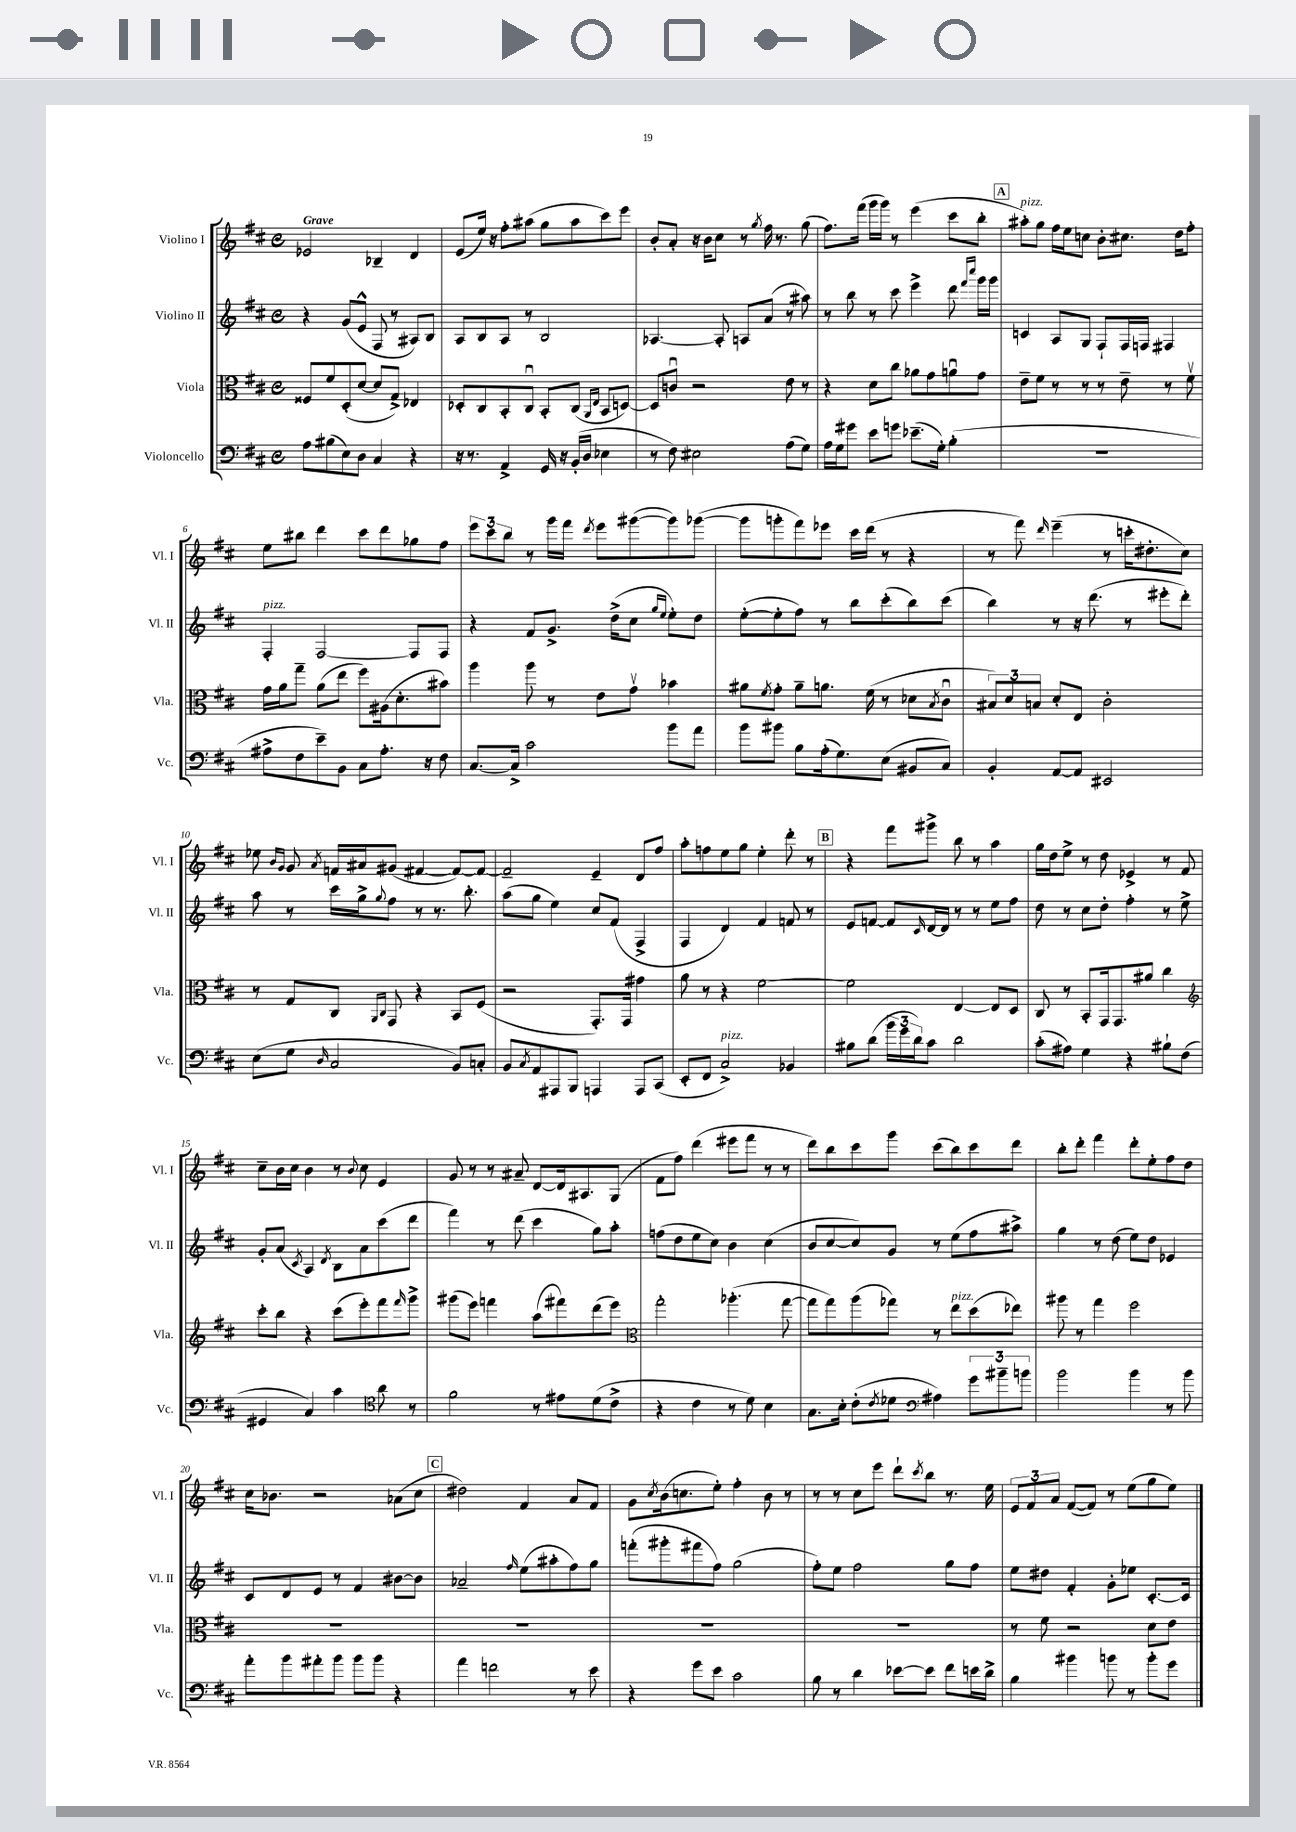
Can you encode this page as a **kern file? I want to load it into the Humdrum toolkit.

**kern	**kern	**kern	**kern
*part4	*part3	*part2	*part1
*staff4	*staff3	*staff2	*staff1
*I"Violoncello	*I"Viola	*I"Violino II	*I"Violino I
*I'Vc.	*I'Vla.	*I'Vl. II	*I'Vl. I
*clefF4	*clefC3	*clefG2	*clefG2
*k[f#c#]	*k[f#c#]	*k[f#c#]	*k[f#c#]
*M4/4	*M4/4	*M4/4	*M4/4
*met(c)	*met(c)	*met(c)	*met(c)
=1	=1	=1	=1
!	!	!	!LO:TX:a:B:t=Grave
8A\L	8F##X/L	4r	2e-X/
(8B#X\	8f#/	.	.
8E\)	(8D'/	(8g/L	.
8D\J	[8d/J	8e^^/J	.
4C#/	8d/L]	8F#/	4B-X~/
.	8G^/J)	8r	.
4r	4E-X/	8A#X/L)	4d/
.	.	8B/J	.
=2	=2	=2	=2
16r	8D-X'/L	8A/L	(8e/L
8.r	.	.	.
.	8C#/	8B/	16ee/Jk)
.	.	.	16r
4AA^/	8BB'/	8A/J	8ff#'\L
.	8C#u/J	8r	(8aa#X\J
16GG/	8BB'/L	2B/	8gg\L
16r	.	.	.
(16BB'/LL	(8C#/J	.	8aa#\
16D/JJ	.	.	.
.	16qqAA/LL	.	.
.	16qqE/JJ	.	.
4E-X\	8BB/L	.	8ccc#\)
.	[8Dn/J)	.	8eee\J
=3	=3	=3	=3
8r	8D/L]	[4.A-X/	8b'/L
8F#\)	8cnu/J	.	8a'/J
2E#X\	2r	.	16r
.	.	.	16b\KL
.	.	8A-'/]	8cc#\J
.	.	8An/L	8r
.	.	.	8qgg/
.	.	(8a/J	16ff#\
.	.	.	8.r
(8A\L	8e\	8r	.
8G\J)	8r	8aa#X\)	(8gg\
=4	=4	=4	=4
16A\LL	4r	8r	8.ff#\L)
16G\J	.	.	.
8g#X\J	.	8bb\	.
.	.	.	(16fff#\Jk
8e\L	8d\L	8r	16ggg\LL
.	.	.	16ggg\JJ)
8gn\J	8cc#\J	8ccc#\	8r
(8.e-X~\L	8a-X\L	4eee^\	(4eee\
.	8g\	.	.
16G'\Jk)	.	.	.
(4B'\	8anu\	8ddd\	8ccc#\L
.	.	16qqfff#/LL	.
.	.	16qqcccc#/JJ	.
.	8g\J	16ggg\LL	8bb'\J
.	.	16ggg\JJ	.
!!LO:REH:place=s1:t=A
=5	=5	=5	=5
!	!	!	!LO:TX:a:i:t=pizz.
1r	8e~\L	4cn/	8aa#X'\L)
.	8f#\J	.	8gg\J
.	8r	8A/L	16ff#\LL
.	.	.	16ee\J
.	8r	8G/J	8ccn\J
.	8r	8F#`/L	8b'\L
.	8e~\	16F#/L	8.cc#X\J
.	.	16Fn/JJ	.
.	8r	4F#X/	.
.	.	.	16dd\KL
.	8f#v\	.	8ff#'\J
!!LO:LB:g=z
=6	=6	=6	=6
!	!	!LO:TX:a:i:t=pizz.	!
8A#X^\L	16g\LL	4F#'/	8ee\L
.	16a\J	.	.
8F#\	8gg~\J	.	8bb#X\J
8e~\)	(8a\L	[2F#/	4ddd\
8BB\J	8ee\J	.	.
8C#\L	8ff#\L)	.	8ccc#\L
8.A#'\J	(16A#X\k	.	8ddd\
.	8.d'\	.	.
.	.	8F#/L]	8gg-X\
16r	.	.	.
8F#\	8b#X\J)	8F#/J	8ff#\J
=7	=7	=7	=7
[8.C#/L	4aa\	4r	12eee\L
.	.	.	12ccc#\
.	.	.	12bb\J
16C#^/Jk]	.	.	.
2c#\	8aa\	8f#/L	8r
.	8r	8.g^/J	16ggg\LL
.	.	.	16fff#\JJ
.	.	.	8qddd/
.	8e\L	.	8eee\L
.	.	(16dd^\KL	.
.	8gv\J	8cc#\J	([8ggg#X\
.	.	16qqgg/LL	.
.	.	16qqee/JJ	.
8b\L	4b-X\	8ee'\L)	8ggg#\])
8a\J	.	8dd\J	([8ggg-X\J
=8	=8	=8	=8
8b\L	8a#X\L	([8ee'\L	8ggg-\L]
.	8qf#/	.	.
8b#X\J	8g'\J	8ee'\]	8gggn'\
8B\L	8a#~\L	8ff#\J)	8fff#\)
(16A'\k	8.an\J	8r	8eee-X\J
8.G\)	.	.	.
.	.	8bb\L	16ccc#\LL
.	(16f#\	.	(16ddd\JJ
(8E\J	8r	(8ccc#'\	8r
8BB#X/L	8d-X\L	8bb\)	4r
.	8qB/	.	.
8C#/J)	8c#u\J	(8ccc#\J	.
=9	=9	=9	=9
4BB'/	12B#X/L)	4bb\)	8r
.	12d/	.	.
.	.	.	8fff#\)
.	12Bn/J	.	.
.	.	.	16qqddd/
[8AA/L	8d'/L	8r	(4eee~\
8AA/J]	8E/J	16r	.
.	.	(8.ddd\	.
2EE#X/	2c#'\	.	8r
.	.	8r	16cccn'\KL
.	.	.	8.dd#X'\
.	.	8eee#X'\L	.
.	.	8ddd'\J)	8cc#\J)
!!LO:LB:g=z
=10	=10	=10	=10
(8E\L	8r	8aa\	8ee-X\
.	.	.	16qqb/LL
.	.	.	16qqg/JJ
8G\J	8G/L	8r	8g/
16qqD/	.	.	8qa/
2C#/	8C#/J	16ccc#\LL	16fn/LL
.	.	16gg^\J	16a#X/J
.	16qqAA/LL	.	.
.	16qqC#/JJ	8qqgg/	.
.	8GG/	8ff#\J	(8g#X/J
.	4r	8r	[4f#X/
.	.	8.r	.
8BB/L)	8BB/L	.	8f#/L_)
.	.	8.bb'\	.
8Cn'/J	(8F#/J	.	8f#/J_
=11	=11	=11	=11
8BB/L	2r	(8aa\L	2f#~/]
8qC#/	.	.	.
8AA/	.	8gg\J	.
8AAA#X/	.	4ee\)	.
8BBB/J	.	.	.
4AAAn/	8.GG'/L)	8cc#/L	4e~/
.	.	(8f#/J	.
.	16GG/Jk	.	.
8AAA/L	4g#X\	4F#^/	8d/L
(8CC#/J	.	.	8ff#/J
=12	=12	=12	=12
8EE'/L	8a\	4F#/	8aa'\L
8FF#/J	8r	.	8ffn\
!LO:TX:a:i:t=pizz.	!	!	!
2C#^/)	4r	4d/)	8ee\
.	.	.	8gg\J
.	[2f#\	4f#/	4ee'\
4BB-X/	.	8fn/	8ddd'\
.	.	8r	8r
!!LO:REH:place=s1:t=B
=13	=13	=13	=13
8B#X\L	2f#\]	8e/L	4r
(8d\J	.	[8fn/J	.
24b\LL	.	8f/L]	8fff#\L
24g\	.	.	.
24d\J)	.	.	.
.	.	16qqc#/	.
8c#\J	.	[16d/L	8ggg#X^\J
.	.	16d/JJ]	.
2d\	[4E/	8r	8bb\
.	.	8r	8r
.	8E/L]	8ee\L	4aa\
.	8D/J	8ff#\J	.
=14	=14	=14	=14
(8c#'\L	8C#/	8dd\	16gg\LL
.	.	.	16dd\J
8A#X\J)	8r	8r	8ee^\J
4G\	8BB'/L	8cc#\L	8r
.	16GG/k	8dd'\J	8dd\
.	8.GG/	.	.
4r	.	4ff#'\	4e-X^/
.	8a#X/J	.	.
8B#X`\L	4cc#\	8r	8r
(8F#\J	.	8ee^\	8f#/
!!LO:LB:g=z
=15	=15	=15	=15
*	*clefG2	*	*
4GG#X/	8ccc#'\L	8g'/L	8cc#~\L
.	8bb\J	(8a/J	16b\L
.	.	.	16cc#\JJ
.	.	8qc#/	.
4C#/)	4r	4A/)	4b\
.	.	8qd/	.
4c#\	(8ccc#\L	8B\L	8r
.	.	.	8qqb/
.	8eee'\)	8a\	8cc#\
*clefC4	*	*	*
8a\	8fff#\	(8ccc#\	4e/
.	16qqfff#/	.	.
8r	8ggg^\J	8ddd\J	.
=16	=16	=16	=16
2f#\	(8ggg#X\L	4fff#\)	8g/
.	8eee\J)	.	8r
.	4fffn\	8r	8r
.	.	(8ddd\	8a#X~/
8r	(8aa\L	4ccc#\	[8d/L
8e#X\L	8fff#X\)	.	16d/k]
.	.	.	8.A#X/
(8d\	(8ddd\	8gg\L)	.
8c#^\J	8eee\J)	8aa'\J	(8G/J
=17	=17	=17	=17
*	*clefC3	*	*
4r	2gg'\	(8ffn\L	8f#\L
.	.	8dd\	8ff#\J)
4c#\	.	8ee\	(4ddd\
.	.	8cc#\J)	.
8r	(4.aa-X'\	4b\	8eee#X\L
8d\)	.	.	8fff#\J
4B\	.	(4cc#\	8r
.	[8gg\	.	8r
=18	=18	=18	=18
8.G\L	8gg\L]	8b/L	8ddd\L)
.	8gg\)	[8cc#/	8bb\
16B'\Jk	.	.	.
(8c#'\L	(8aa\	8cc#/])	8ccc#\
8qc#/	.	.	.
8d-X\J	8gg-X\J)	8g/J	8ggg\J
*clefF4	*	*	*
4A#X\)	8r	8r	(8ccc#\L
!	!LO:TX:a:i:t=pizz.	!	!
.	8ee\L	(8ee\L	8bb\)
12g\L	(8dd\	8ff#\	8ccc#\
12b#X~\	.	.	.
.	8ee-X\J)	8aa#X^\J)	8ddd\J
12bn\J	.	.	.
=19	=19	=19	=19
2b\	8aa#X\	4gg\	8bb'\L
.	8r	.	8ddd'\J
.	4gg\	8r	4fff#\
.	.	(8dd\	.
4b\	2ff#\	8ee\L)	8ddd'\L
.	.	8dd\J	8ee'\
8r	.	4e-X/	8ff#\
8b\	.	.	8dd\J
!!LO:LB:g=z
=20	=20	=20	=20
8a'\L	1r	8c#/L	16cc#\KL
.	.	.	8.b-X\J
8b\	.	8d/	.
8a#X'\	.	8e/J	2r
8b\J	.	8r	.
8b\L	.	4f#/	.
8b\J	.	.	.
4r	.	[8b#X\L	(8a-X\L
.	.	8b#\J]	8cc#\J
!!LO:REH:place=s1:t=C
=21	=21	=21	=21
4a\	1r	2a-X~/	2dd#X\)
2fn\	.	.	.
.	.	16qqff#/	.
.	.	(8ee\L	4f#/
.	.	8aa#X'\	.
8r	.	8ff#\)	8a/L
8e\	.	8gg\J	8f#/J
=22	=22	=22	=22
4r	1r	(8fffn'\L	8g\L
.	.	.	8qcc#/
.	.	8ggg#X'\	(16b\k
.	.	.	8.ccn\
8g\L	.	8fff#X\	.
8e\J	.	8ff#\J)	8ee'\J)
2c#\	.	(2gg\	4ff#'\
.	.	.	8b\
.	.	.	8r
=23	=23	=23	=23
8B\	1r	8ff#'\L)	8r
8r	.	8ee\J	8r
4d\	.	2ff#\	8cc#\L
.	.	.	8eee\J
[8e-X\L	.	.	8ddd`\L
.	.	.	8qccc#/
8e-\J]	.	.	8bb\J
8f#\L	.	8gg\L	8.r
16en\L	.	8ff#\J	.
16d^\JJ	.	.	16ee\
=24	=24	=24	=24
4B\	8r	8ee\L	12e/L
.	.	.	12f#/
.	8f#\	8dd#X\J	.
.	.	.	12a/J
4b#X\	2r	4f#'/	([8f#/L
.	.	.	8f#/J])
8bn\	.	8g'\L	8r
8r	.	8ee-X\J	(8ee\L
8b'\L	8d\L	[8.c#'/L	8gg\
8g\J	8e\J	.	8ee\J)
.	.	16c#/Jk]	.
==	==	==	==
*-	*-	*-	*-
